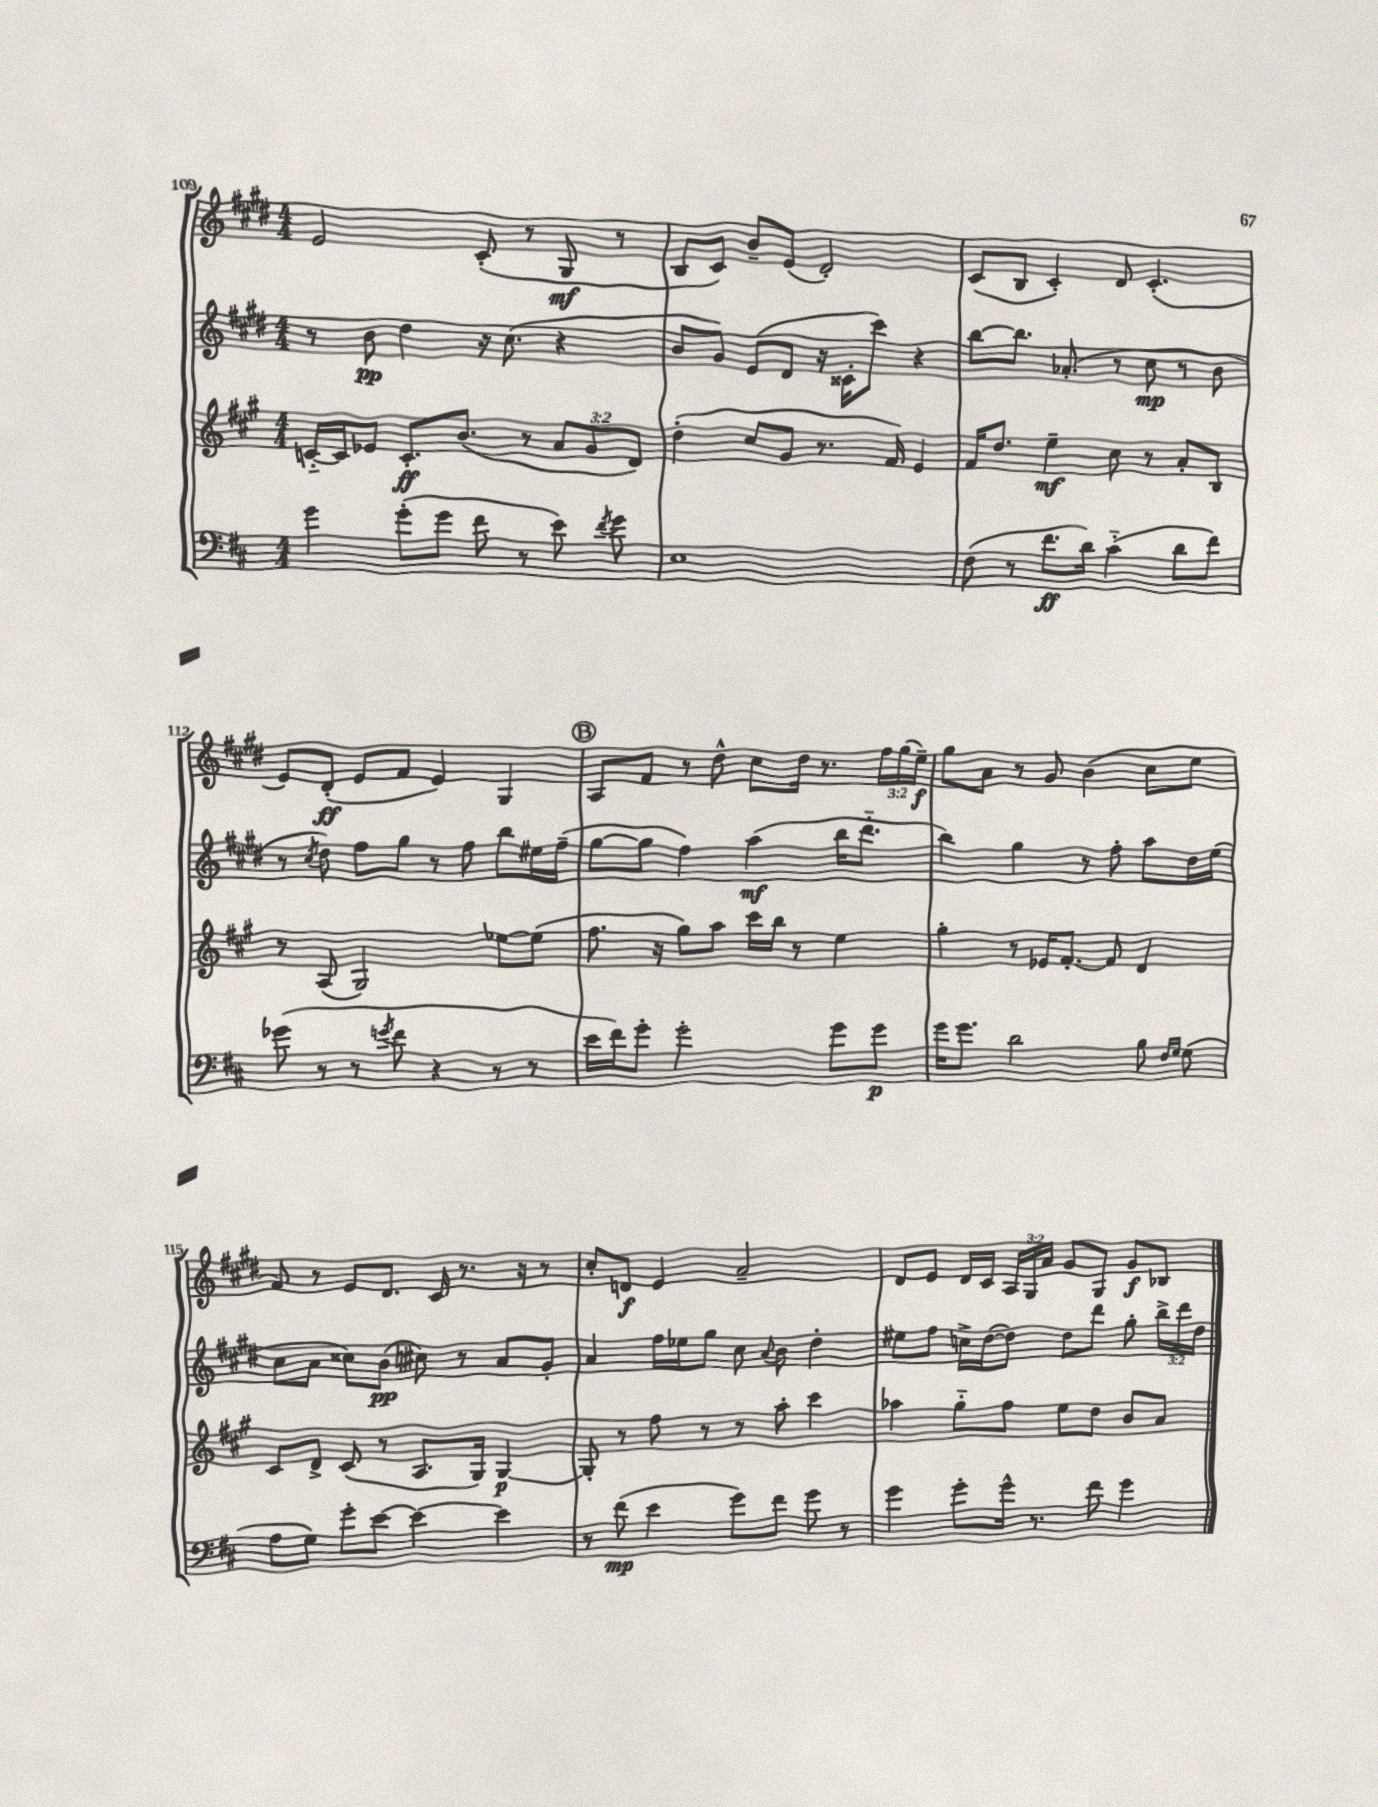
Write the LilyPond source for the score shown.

<<
\new StaffGroup <<
\new Staff = "s0" {
    \clef treble \key e \major \numericTimeSignature \time 4/4 \override Staff.TupletNumber.text = #tuplet-number::calc-fraction-text
    \autoBeamOff e'2 cis'8-.( r8 gis8\mf r8 |
    b8[ cis'8]) b'8[-- e'8]( dis'2-.) |
    cis'8[( b8] cis'4-.) dis'8 cis'4.-.( |
    e'8[) dis'8]-.\ff( e'8[ fis'8] e'4) gis4 |
    \mark \markup { \circle "B" } a8[ fis'8] r8 dis''8-^ cis''8[ dis''16] r8. \tuplet 3/2 { fis''16[ gis''16( e''16]--\f) } |
    gis''8[ a'8] r8 gis'8 b'4( cis''8[ e''8] |
    fis'8) r8 e'8[ dis'8.] cis'16 r8. r16 r8 |
    cis''8[-. d'8]\f e'4 a'2-- |
    dis'8[ e'8] dis'16[ cis'16] \tuplet 3/2 { a16[ gis16 a'16] } gis'8[ gis8] gis'8[\f bes8] \bar "|." |
}
\new Staff = "s1" {
    \clef treble \key e \major \numericTimeSignature \time 4/4 \override Staff.TupletNumber.text = #tuplet-number::calc-fraction-text
    \autoBeamOff r8 b'8\pp dis''4 r16 cis''8.( r4 |
    b'8[ gis'8]) e'8[( dis'8] r16 cisis'16[-. cis'''8]) r4 |
    b''8[~ b''8.] aes'8.-.( r8 cis''8\mp r8 b'8 |
    r8 \acciaccatura { cis''8 } dis''8) fis''8[ gis''8] r8 fis''8 b''8[ eis''16 fis''16]--( |
    \mark \markup { \circle "B" } gis''8[~ gis''8] fis''4) a''4\mf( b''16[ dis'''8.]-_ |
    b''4) gis''4 r8 fis''8-. a''8[ dis''16 e''16]( |
    cis''8[ a'8] cisis''8[) b'8]\pp( cis''8) r8 a'8[ gis'8]-. |
    a'4 fis''16[ ees''16 gis''8] cis''8 \appoggiatura { a'8 } b'8 dis''4-. |
    eis''8[ fis''8] c''16[-> dis''16~( dis''8]) dis''8[ dis'''8] gis''8-. \tuplet 3/2 { b''16[-> dis'''16 dis''16] } \bar "|." |
}
\new Staff = "s2" {
    \clef treble \key a \major \numericTimeSignature \time 4/4 \override Staff.TupletNumber.text = #tuplet-number::calc-fraction-text
    \autoBeamOff c'16[~-_ c'16 ees'8] c'8.[-.\ff b'8.]( r8 \tuplet 3/2 { a'8[ gis'8 d'8]) } |
    d''4-.( cis''8[ gis'8] r8. fis'16) e'4 |
    fis'16[ d''8.] e''4--\mf cis''8 r8 a'8[-. b8] |
    r8 a8( gis2) ees''8[~ ees''8]( |
    \mark \markup { \circle "B" } fis''8. r16 gis''8[) a''8] cis'''16[ b''16] r8 e''4 |
    gis''4-. r8 ees'16[ fis'8.]~-. fis'8 d'4 |
    cis'8[ d'8]-> cis'8( r8 a8.[ gis16]) gis4~\p |
    gis8-. r8 fis''8 r8 r8 a''8-. cis'''4 |
    aes''4 gis''8[-_ fis''8] e''8[ d''8] b'8[ a'8] \bar "|." |
}
\new Staff = "s3" {
    \clef bass \key d \major \numericTimeSignature \time 4/4
    \autoBeamOff g'4 g'8[-.( g'8] fis'8 r8 e'8) \acciaccatura { fis'8 } g'8 |
    e1 |
    fis8( r8 fis'8.[\ff d'16]) cis'4-_( d'8[ fis'8]) |
    ges'8( r8 r8 \acciaccatura { g'8 } fis'8 r4 r8 r8 |
    \mark \markup { \circle "B" } e'16[ fis'16) g'8]-. g'2-. g'8[ g'8]\p |
    g'16[ g'8.] d'2 b8 \grace { fis16[ g16] } g8( |
    a8[ g8]) g'8[-. e'8]~ e'4~ e'4 |
    r8 fis'8\mp( e'4 g'8[) fis'8] g'8 r8 |
    g'4 g'8[-. g'16]-^ r8. fis'8 g'4 \bar "|." |
}
>>
>>
\layout { \context { \Score currentBarNumber = #109 } }
